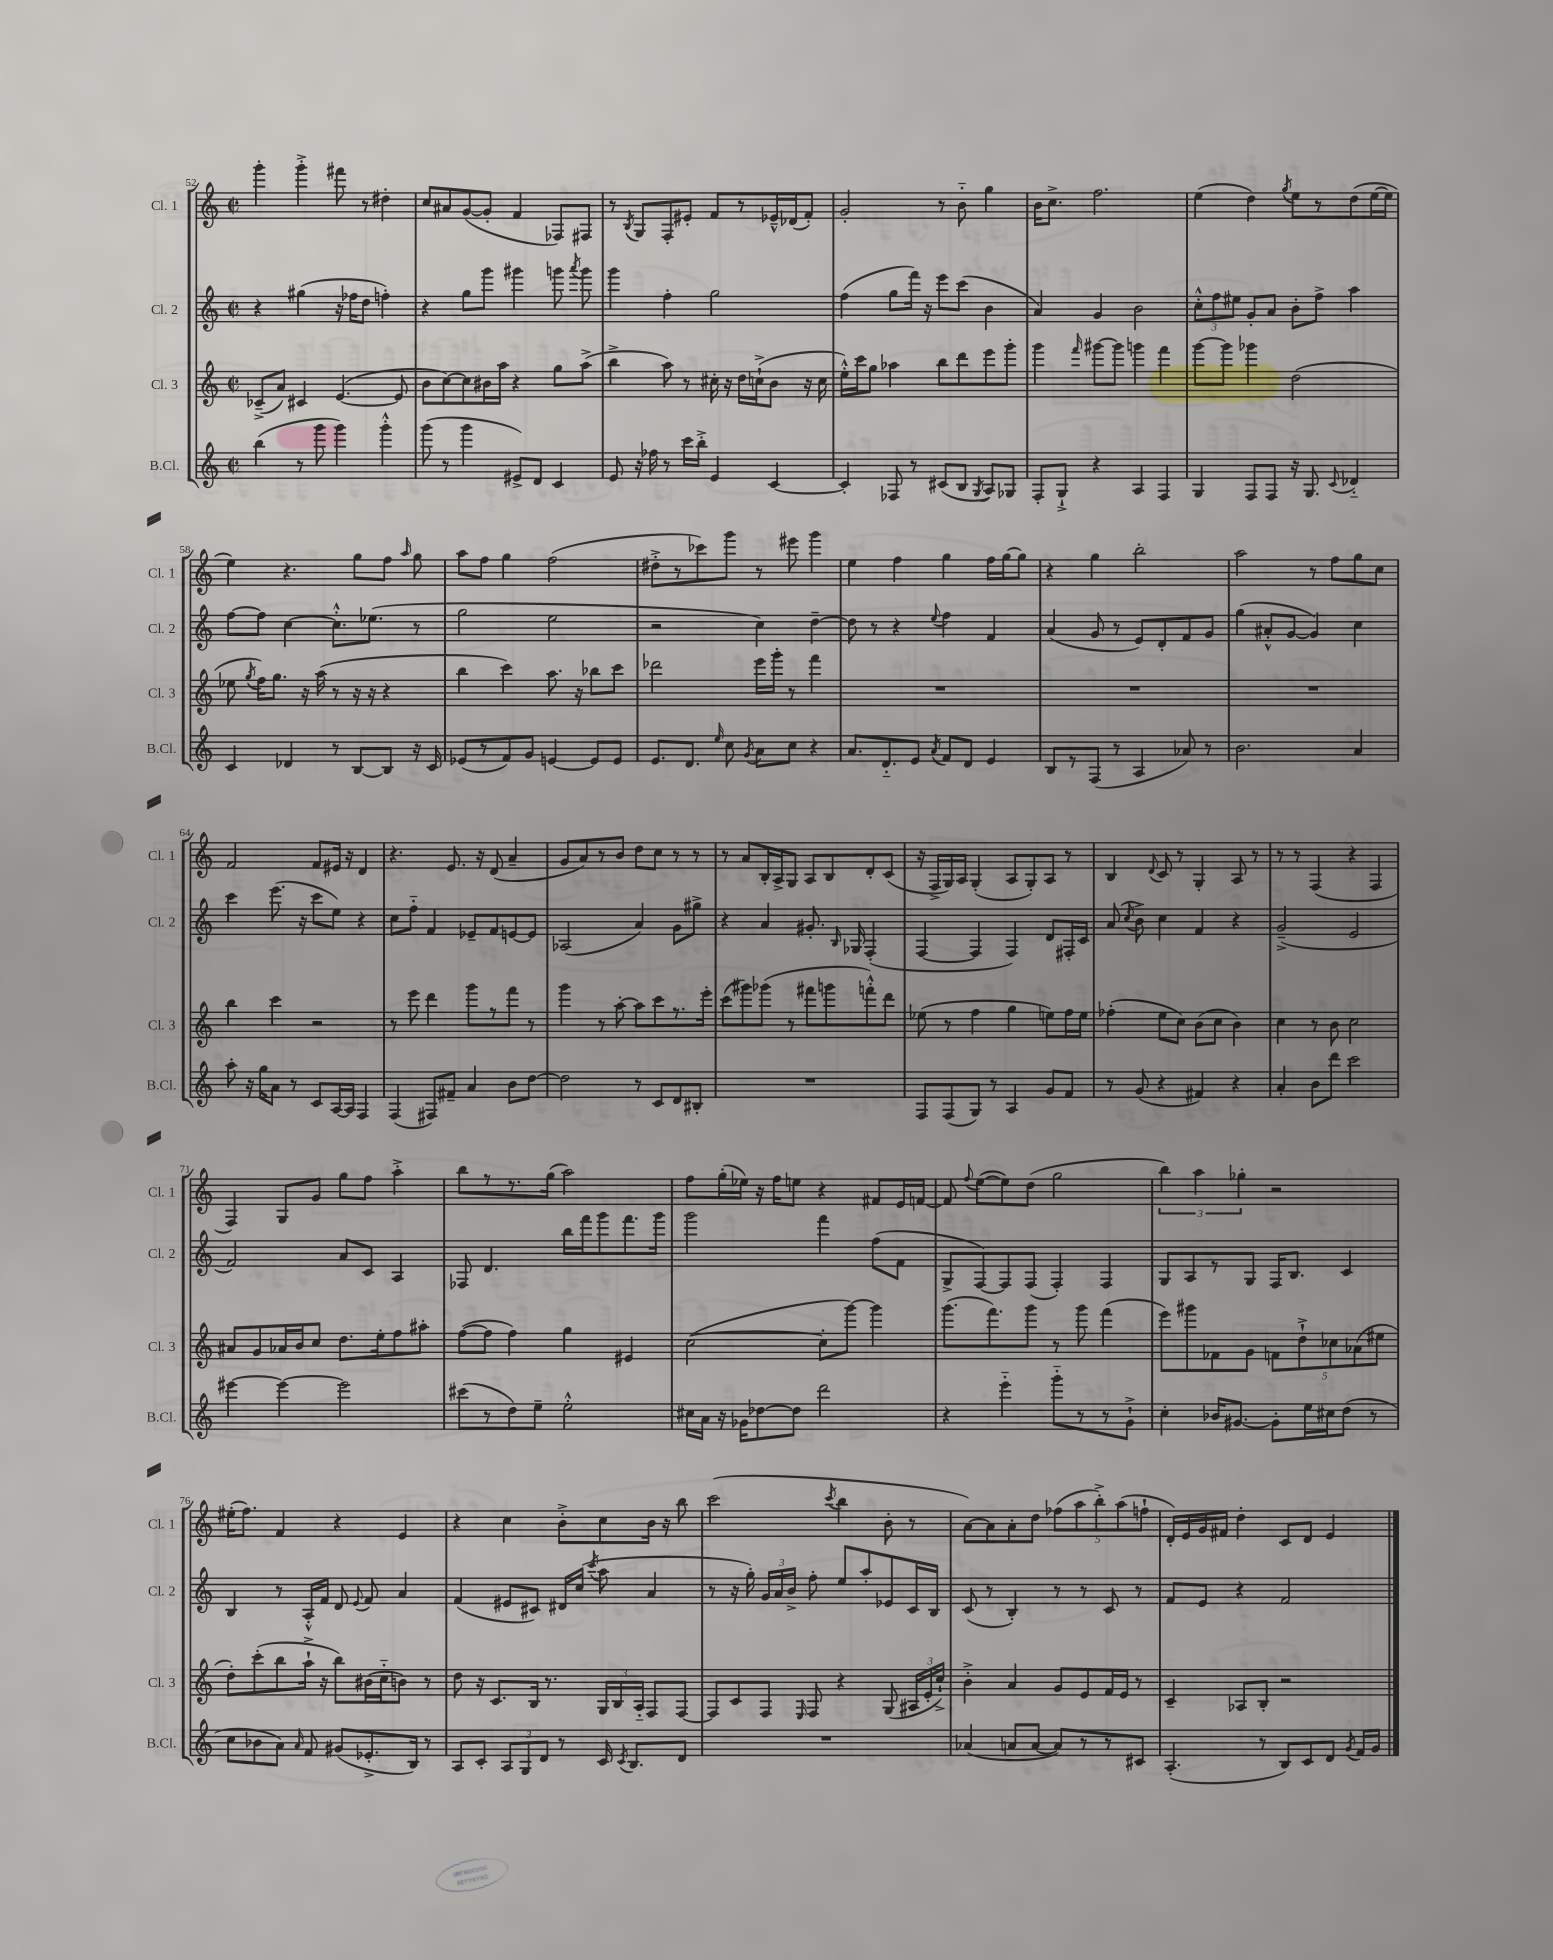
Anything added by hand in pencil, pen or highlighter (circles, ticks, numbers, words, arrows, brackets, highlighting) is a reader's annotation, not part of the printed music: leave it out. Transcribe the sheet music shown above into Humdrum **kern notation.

**kern	**kern	**kern	**kern
*staff4	*staff3	*staff2	*staff1
*clefG2	*clefG2	*clefG2	*clefG2
*k[]	*k[]	*k[]	*k[]
*M2/2	*M2/2	*M2/2	*M2/2
*met(c|)	*met(c|)	*met(c|)	*met(c|)
(4bb	(8c-~^	4r	4ggg'
.	8a)	.	.
8r	4c#	(4gg#	4ggg'^
8ggg	.	.	.
4ggg)	([4.e	16r	8fff#
.	.	16ff-	.
.	.	8dd	8r
4ggg'^^	.	4ff')	4dd#'
.	8e]	.	.
=	=	=	=
(8ggg	8b	4r	8cc
8r	[8cc)	.	8a#
4ggg	8cc]	8gg	([8g
.	16b#	8ggg	8g']
.	16aa	.	.
8e#^)	4r	4ggg#	4f
8d	.	.	.
4c	8gg	8ggg	8F-)
.	.	8qaaa	.
.	(8aa^	8ggg	8F#
=	=	=	=
8e	4bb^	4ggg	8r
.	.	.	8qB
16r	.	.	8G
16ff-	.	.	.
8r	8aa)	4ff'	8F'
16ccc	8r	.	8e#'
16bb'^	.	.	.
4e	16cc#'	2gg	8f
.	16r	.	.
.	16dd	.	8r
.	(16cc`^	.	.
[4c	8b	.	16e-~^^
.	.	.	(16d-
.	16r	.	8f')
.	16cc	.	.
=	=	=	=
4c']	16ee'^^)	(4ff	2g'
.	16ccc	.	.
.	8gg	.	.
8F-	4aa-	8gg	.
8r	.	16fff)	.
.	.	16r	.
(8c#	8bb	8eee	8r
8B	8ddd	(8ccc	8b'~
8qG	.	.	.
8A)	8eee	4b	4gg
8G-	8ggg'	.	.
=	=	=	=
8F'	4ggg	4a)	16b
.	.	.	8.cc^
8G`^	.	.	.
.	16qqfff	.	.
4r	[8ggg#	4g	2.ff
.	8ggg#]	.	.
4A	4ggg	2b	.
4F	4fff	.	.
=	=	=	=
4G	[8ggg	12cc'^^	(4ee
.	.	12ff	.
.	8ggg]	.	.
.	.	12ee#	.
8F	4ggg-	8g'	4dd)
8F	.	8a	.
.	.	.	8qgg
16r	(2dd	8b'	8ee
8.G	.	.	.
.	.	8ff^	8r
8qqc	.	.	.
4d-'~	.	4aa	(8dd
.	.	.	[16ee
.	.	.	16ee]
=	=	=	=
4c	8ee-	[8ff	4ee)
.	8qgg	.	.
.	16ff)	8ff]	.
.	8.gg	.	.
4d-	.	[4cc	4.r
.	16r	.	.
.	(16aa	.	.
8r	8r	8.cc'^^]	.
[8B	16r	.	8gg
.	16r	(8.ee-	.
8B]	4r	.	8ff
.	.	.	16qqaa
16r	.	8r	8gg
16c	.	.	.
=	=	=	=
(8e-	4bb	2gg	8aa
8r	.	.	8ff
8f)	4ccc)	.	4gg
8g	.	.	.
[4e	8.aa	2ee	(2ff
.	16r	.	.
8e]	8bb-	.	.
8e	8ccc	.	.
=	=	=	=
8.e	2ddd-	2r	8dd#'^
.	.	.	8r
8.d	.	.	.
.	.	.	8ccc-)
16qqee	.	.	.
8cc	.	.	8ggg
8qg	.	.	.
8a	16eee	4cc)	8r
.	16ggg'	.	.
8cc	8r	.	8eee#
4r	4fff	[4dd~	4ggg
=	=	=	=
8.a	1r	8dd]	4ee
.	.	8r	.
8.d'~	.	.	.
.	.	4r	4ff
8e	.	.	.
8qa	.	8qqee	.
8f	.	4ff	4gg
8d	.	.	.
4e	.	4f	16ff
.	.	.	[16gg
.	.	.	8gg]
=	=	=	=
8B	1r	(4a	4r
8r	.	.	.
(8F	.	8g	4gg
8r	.	8r	.
4A	.	8e)	2bb'
.	.	8d'	.
8a-)	.	8f	.
8r	.	8g	.
=	=	=	=
2.b	1r	(4gg	2aa
.	.	8a#'^^	.
.	.	[8g	.
.	.	4g])	8r
.	.	.	8ff
4a	.	4cc	8gg
.	.	.	8cc
=	=	=	=
8aa'	4bb	4ccc	2f
16r	.	.	.
16gg	.	.	.
8a	4ccc	(8.eee	.
8r	.	.	.
.	.	16r	.
8c	2r	8ccc	8f
[16A	.	8ee)	16e#
16A]	.	.	16r
4F	.	4r	4d
=	=	=	=
(4F	8r	8cc	4.r
.	8eee	8ff'~	.
8F#)	4ddd	4f	.
8f#~	.	.	8.e
4a	8ggg	8e-~	.
.	.	.	16r
.	8r	8f	(8d
8b	8fff	[8e	4a~
[8dd	8r	8e]	.
=	=	=	=
2dd]	4ggg	(2A-	8g
.	.	.	8a)
.	8r	.	8r
.	[8aa'	.	8b
8r	8aa]	4a)	8dd
8c	8ccc	.	8cc
8d	8.r	8g	8r
8B#'	.	8gg#^	8r
.	16eee'	.	.
=	=	=	=
1r	(8ccc	4r	8r
.	8ggg#)	.	8a
.	(8ggg-	4a	16B'
.	.	.	16A^
.	8r	.	8G
.	8fff#	8.g#'	8A
.	8ggg	.	8B
.	.	16qqB	.
.	.	16G-	.
.	8fff'^^)	(4F'	8d'
.	8ddd	.	(8c
=	=	=	=
8F	(8ee-	[4F	16r
.	.	.	16F^
(8F	8r	.	16G)
.	.	.	16A
8G)	4ff	4F]	(4G'
8r	.	.	.
4A	4gg	4F)	8A
.	.	.	8G')
8g	8ee)	8d	8A
8f	16ff	16F#'	8r
.	16ee	16c	.
=	=	=	=
8r	(4ff-'	(8a	4B
.	.	8qcc	.
(8g	.	8b^)	.
.	.	.	8qqd
4r	8ee	4cc	8c
.	8cc)	.	8r
4f#)	(8b	4f	4G'
.	8cc	.	.
4r	4b)	4r	8A
.	.	.	8r
=	=	=	=
4a'	4cc	(2g~^	8r
.	.	.	8r
8b	8r	.	(4F
8ddd	8b	.	.
2ccc	2cc	2e	4r
.	.	.	4F
=	=	=	=
[4eee#	8a#	2f)	4F)
.	8g	.	.
4eee#_	16a-	.	8G
.	16b	.	.
.	8cc	.	8g
2eee#]	8.dd	8a	8gg
.	.	8c	8ff
.	16ee'	.	.
.	8ff	4A	4aa'^
.	8aa#'	.	.
=	=	=	=
(8ccc#	([8ff	8F-	8bb
8r	8ff]	4.d	8r
8dd)	4ff)	.	8.r
8ee~	.	.	.
.	.	.	(16gg
2ee'^^	4gg	16bb	2aa)
.	.	16fff	.
.	.	8ggg	.
.	4e#	8.fff	.
.	.	16ggg	.
=	=	=	=
16cc#	([2cc	2ggg	8ff
16a	.	.	.
16r	.	.	(16gg'
16g-	.	.	16ee-)
[8dd-	.	.	16r
.	.	.	16ff
8dd-]	.	.	8ee
2ddd	8cc']	4fff	4r
.	[8ggg)	.	.
.	4ggg]	(8ff	8f#
.	.	8f	16e
.	.	.	[16f
=	=	=	=
4r	(8.ggg	8G^	8f]
.	.	.	8qqff
.	.	[8F)	([8ee
.	8.fff)	.	.
4eee'~	.	8F]	8ee])
.	8ggg	(8F	(8dd
8ggg'~	8r	4F')	2gg
8r	8ggg	.	.
8r	(4fff	4F	.
8g`^	.	.	.
=	=	=	=
4cc'	8eee)	8G	6bb)
.	8ggg#	8A	.
.	.	.	6aa
16b-	8f-	8r	.
[8.g#	.	.	.
.	.	.	6gg-'
.	8g	8G	.
8g#']	10f	16F	2r
.	.	8.B	.
.	10dd`^	.	.
16ee	.	.	.
16cc#	.	.	.
.	10cc-	.	.
(8dd	.	4c	.
.	(10a-	.	.
8r	.	.	.
.	10ee#	.	.
=	=	=	=
8cc	8dd')	4B	(16ee#'
.	.	.	8.ff)
8b-	(8ccc'	.	.
8a)	8bb	8r	4f
16qqa	.	.	.
8f	16aa`^	16A'^^	.
.	16r	16f	.
(8g#	8bb)	8d	4r
.	.	8qqe	.
8.e-'^	(16b#	8f	.
.	16cc'~	.	.
.	8b)	4a	4e
16B)	.	.	.
8r	8r	.	.
=	=	=	=
8A	8dd	(4f	4r
8c'	16r	.	.
.	8.c	.	.
12A	.	8e#	4cc
12G	.	.	.
.	16B	8c#)	.
12d	.	.	.
.	8.r	.	.
8r	.	16d#	8b'^
.	.	(16cc	.
.	.	8qccc	.
16c	24G	8aa	8cc
.	24B	.	.
8qc	.	.	.
8.B	.	.	.
.	24A'~	.	.
.	8F	4a	16b
.	.	.	16r
8d	[8F	.	8bb
=	=	=	=
1r	8F]	8r	(2ccc
.	8c	16r	.
.	.	16gg')	.
.	8F	24g	.
.	.	24a	.
.	.	24b^	.
.	16qqE	.	.
.	8F	8ff'	.
.	.	.	8qccc
.	4r	8ee	4bb
.	.	8aa'	.
.	(8G	8e-	8b'
.	24A#	16c	8r
.	24e'	.	.
.	.	16B	.
.	24cc`^)	.	.
=	=	=	=
(4a-	4b'^	(8c	[8a)
.	.	8r	8a]
8a	4a	4B')	8a'
[8a	.	.	8dd
8a])	8g	8r	(10ff-
.	.	.	10aa
8r	8e	8r	.
.	.	.	10bb'^)
8r	16f	8c	.
.	.	.	(10aa
.	16e	.	.
8c#	8r	8r	.
.	.	.	10ff`
=	=	=	=
(4.A'	4c~	8f	16d')
.	.	.	16e
.	.	8e	16g
.	.	.	16f#
.	8A-	4r	4dd'
8r	8B'	.	.
8B)	2r	2f	8c
8c	.	.	8d
8d	.	.	4e
8qg	.	.	.
16f	.	.	.
16g	.	.	.
==	==	==	==
*-	*-	*-	*-
